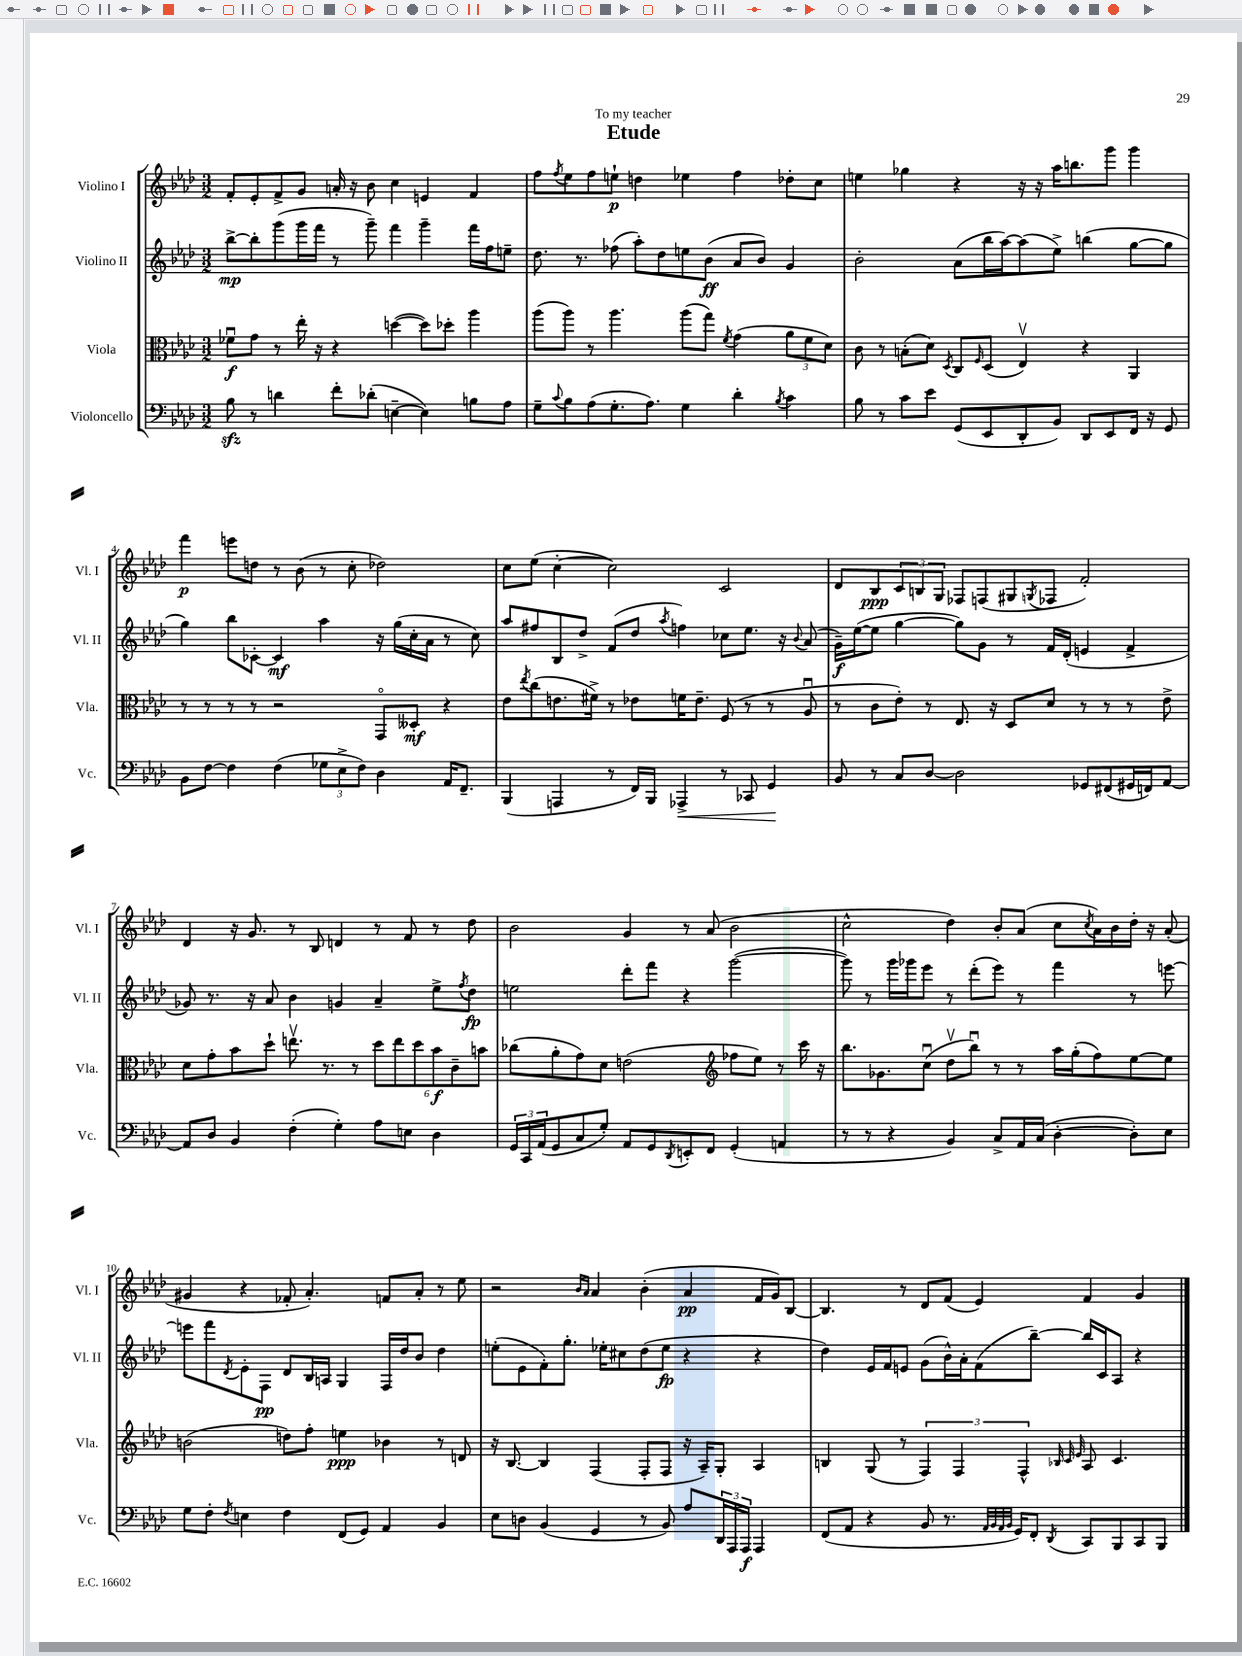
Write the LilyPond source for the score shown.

\header { title = "Etude" dedication = "To my teacher" }
<<
\new StaffGroup <<
\new Staff = "s0" \with { instrumentName = "Violino I" shortInstrumentName = "Vl. I" } {
    \clef treble \key aes \major \numericTimeSignature \time 3/2
    f'8-. ees'8-. f'8-> g'8 a'16-. r16 bes'8 c''4 e'4 f'4 |
    f''8 \acciaccatura { f''8 } ees''8 f''8 e''8-!\p d''4 ees''4 f''4 des''8-. c''8 |
    e''4 ges''4 r4 r16 r16 aes''16 b''8. g'''8 g'''4 |
    f'''4\p e'''8 d''8 r8 bes'8( r8 c''8-. des''2) |
    c''8 ees''8( c''4~-. c''2) c'2 |
    des'8 bes8\ppp \tuplet 3/2 { c'8 b8 g8 } fes8 f8( gis8 \acciaccatura { g8 } fes8 f'2-.) |
    des'4 r16 g'8. r8 bes8 d'4 r8 f'8 r8 des''8 |
    bes'2 g'4 r8 aes'8( bes'2 |
    c''2-^ des''4) bes'8-. aes'8( c''8 \acciaccatura { c''8 } aes'16) bes'16 des''16-. r16 aes'8-.( |
    gis'4 r4 fes'8-. aes'4.-.) f'8 aes'8-. r8 ees''8 |
    r2 \grace { bes'16 aes'16 } aes'4 bes'4-.( aes'4\pp f'16 g'16) bes8~ |
    bes4. r8 des'8 f'8( ees'4) f'4 g'4 \bar "|." |
}
\new Staff = "s1" \with { instrumentName = "Violino II" shortInstrumentName = "Vl. II" } {
    \clef treble \key aes \major \numericTimeSignature \time 3/2
    bes''8~->\mp bes''8-. g'''8( g'''16 f'''16 r8 g'''8--) f'''4 g'''4-- f'''16 f''16 e''8-- |
    des''8. r8. fes''8( aes''8-.) des''8 e''8 bes'8\ff( aes'8 bes'8) g'4 |
    bes'2-. aes'8( bes''16 aes''16~) aes''8( ees''8->) b''4( g''8~ g''8 |
    g''4) bes''8 ces'8~-. ces'4\mf aes''4 r16 g''16( c''16-. aes'16 r8 c''8) |
    aes''8 fis''8 bes8 des''8-> f'8( des''8 \acciaccatura { aes''8 } f''4) ces''8 ees''8. r16 \appoggiatura { bes'8 } aes'8( |
    g'16--\f) ees''16~( ees''8 g''4~ g''8) g'8 r8 f'16 des'16-.( e'4 f'4-> |
    ges'8) r8. r16 aes'8 bes'4 g'4 aes'4-- ees''8-> \acciaccatura { f''8 } des''8\fp |
    e''2 des'''8-. f'''8 r4 g'''2~( |
    g'''8) r8 g'''16 ges'''16 ees'''8 r8 des'''8-.( ees'''8) r8 f'''4 r8 e'''8~ |
    e'''8 f'''8 \acciaccatura { des'8 } ees'8-. f8\pp des'8 bes16 a16 g4 f16 des''16 bes'8 des''4 |
    e''8-.( ees'8 f'8-.) g''8.-. ees''16-. cis''8 des''8( ees''8\fp r4 r4 |
    des''4) ees'16 f'16 e'8 g'8( bes'16-^) aes'16-. f'8( bes''8~--) bes''16 c'16 aes8 r4 \bar "|." |
}
\new Staff = "s2" \with { instrumentName = "Viola" shortInstrumentName = "Vla." } {
    \clef alto \key aes \major \numericTimeSignature \time 3/2
    fes'8\downbow\f g'8 r8 ees''16-. r16 r4 d''4~( d''8) des''8-. aes''4 |
    aes''8( aes''8) r8 aes''4. aes''8( g''8) \acciaccatura { f'8 } g'4( \tuplet 3/2 { aes'8 f'8 des'8) } |
    c'8 r8 b8-.( des'8) \acciaccatura { des8 } c8 \grace { f16 } des8( ees4\upbow) r4 aes,4 |
    r8 r8 r8 r8 r2 g,8\flageolet deses8-.\mf r4 |
    ees'8 \acciaccatura { ees''8 } c''8( e'8. fis'16->) r8 ees'8 f'16 ees'8.-- f8( r8 r8 aes8\downbow |
    r8 c'8 ees'8-.) r8 ees8. r16 des8 des'8 r8 r8 r8 ees'8-> |
    des'8 g'8-. bes'8 des''8-! e''8.\upbow r8. r8 \tuplet 6/4 { des''8 e''8 des''8 bes'8\f c'8-- b'8 } |
    ces''8( aes'8-. g'8) des'8 e'2( \clef treble fes''8 ees''8) r8 c'''16 r16 |
    bes''8. ges'8. c''8\downbow( des''8\upbow bes''8\downbow) r8 r8 aes''16 g''16-.( f''8) ees''8~ ees''8 |
    b'2( d''8) f''8-. e''4\ppp bes'4 r8 d'8 |
    r16 bes8.~ bes4 f4( f8-. f8 r16 aes16--) g8-. aes4 |
    b4 g8( r8 \tuplet 3/2 { f4) f4 f4-^ } \grace { bes32 c'32 ees'32 } aes8 c'4. \bar "|." |
}
\new Staff = "s3" \with { instrumentName = "Violoncello" shortInstrumentName = "Vc." } {
    \clef bass \key aes \major \numericTimeSignature \time 3/2
    bes8\sfz r8 d'4 f'8-. des'8-.( e4~-- e4) b8 aes8 |
    g8-- \appoggiatura { c'8 } bes8 aes8( g8.-. aes8.) g4 des'4-. \acciaccatura { bes8 } c'4 |
    bes8 r8 c'8 ees'8 g,8( ees,8 des,8-. bes,8) des,8 ees,8 f,16 r16 g,8 |
    bes,8 f8~ f4 f4( \tuplet 3/2 { ges8 ees8-> f8) } des4 aes,16 f,8.-- |
    bes,,4( a,,4 r8 f,16) bes,,16 aes,,4->\< r8 ces,8 g,4\! |
    bes,8 r8 c8 des8~ des2 ges,8 fis,8( gis,16 f,16) aes,8~ |
    aes,8 des8 bes,4 f4-.( g4-.) aes8 e8 des4 |
    \tuplet 3/2 { g,16 c,16 aes,16( } g,8 c8 g8-.) aes,8 g,8 \acciaccatura { des,8 } e,8-. f,8 g,4-.( a,4 |
    r8 r8 r4 bes,4) c8-> aes,16 c16( des4~-. des8-.) ees8 |
    g8 f8-. \acciaccatura { f8 } e4 f4 f,8( g,8) aes,4 bes,4 |
    ees8 d8 bes,4( g,4 r8 bes,8) aes8 \tuplet 3/2 { des,16 aes,,16 aes,,16\f } aes,,4 |
    f,8( aes,8 r4 bes,8 r8. \grace { aes,32 bes,32 aes,32 bes,32 } g,16) f,8-. \acciaccatura { des,8 } c,8 bes,,8 c,8 bes,,8 \bar "|." |
}
>>
>>
